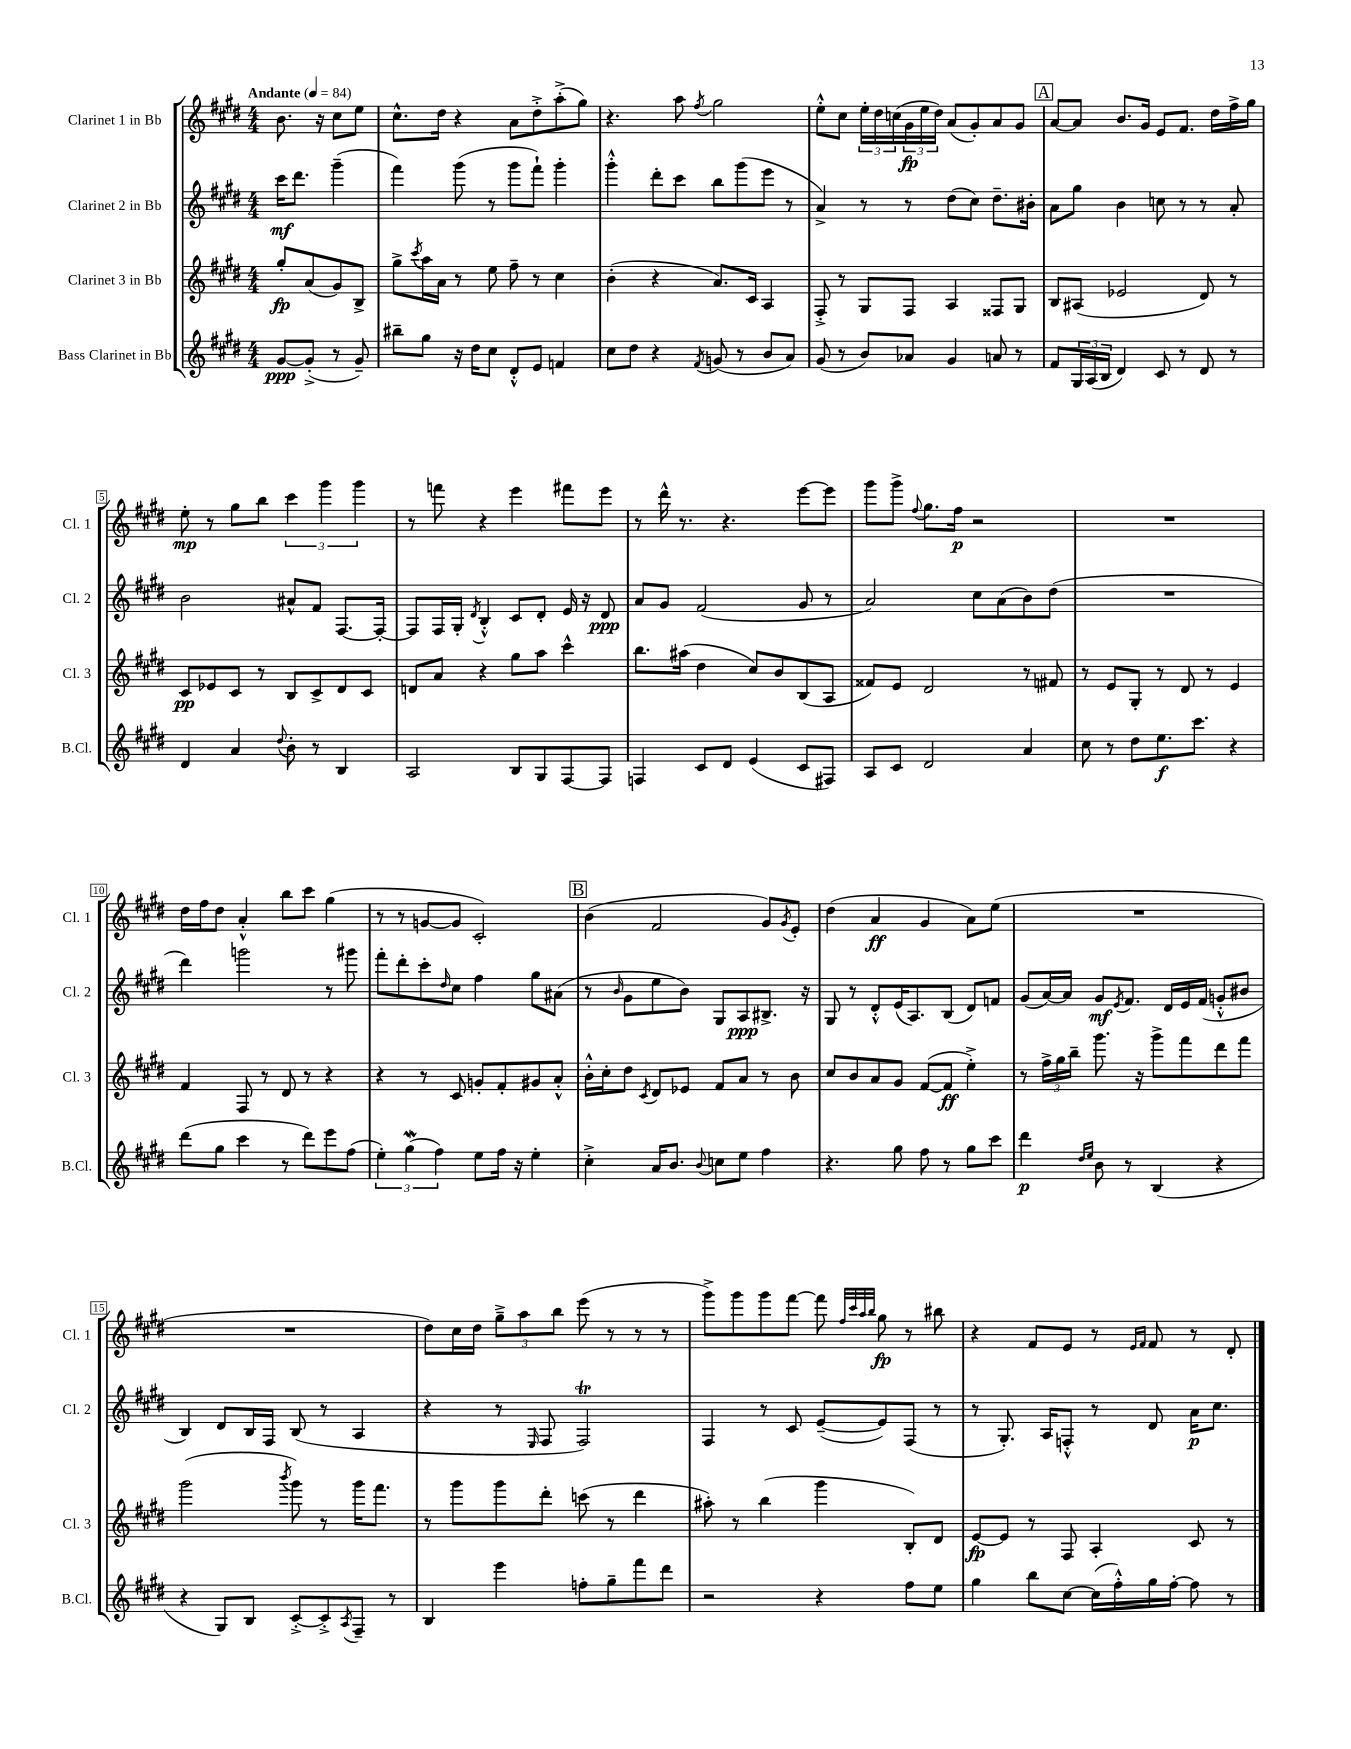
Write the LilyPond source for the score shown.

<<
\new StaffGroup <<
\new Staff = "s0" \with { instrumentName = "Clarinet 1 in Bb" shortInstrumentName = "Cl. 1" } {
    \clef treble \key e \major \numericTimeSignature \time 4/4 \partial 2 \tempo "Andante" 4 = 84
    b'8. r16 cis''8 e''8 |
    cis''8.-^ dis''16 r4 a'8 dis''8-.-> a''8-.->( gis''8) |
    r4. a''8 \acciaccatura { fis''8 } gis''2 |
    e''8-.-^ cis''8 \tuplet 3/2 { e''16-. dis''16 c''16( } \tuplet 3/2 { gis'16\fp e''16 dis''16) } a'8( gis'8-.) a'8 gis'8 |
    \mark \markup { \box "A" } a'8~ a'8 b'8. gis'16 e'8 fis'8. dis''16 fis''16-> gis''16 |
    e''8-.\mp r8 gis''8 b''8 \tuplet 3/2 { cis'''4 gis'''4 gis'''4 } |
    r8 f'''8 r4 e'''4 fis'''8 e'''8 |
    r8 dis'''16-^ r8. r4. e'''8~ e'''8 |
    gis'''8 gis'''8-> \appoggiatura { fis''8 } gis''8. fis''16\p r2 |
    R1 |
    dis''16 fis''16 dis''8 a'4-.-^ b''8 cis'''8 gis''4( |
    r8 r8 g'8~ g'8 cis'2-.) |
    \mark \markup { \box "B" } b'4( fis'2 gis'8) \acciaccatura { gis'8 } e'8-. |
    dis''4( a'4\ff gis'4 a'8) e''8( |
    R1 |
    R1 |
    dis''8) cis''16 dis''16 \tuplet 3/2 { gis''8---> a''8 b''8 } e'''8( r8 r8 r8 |
    gis'''8->) gis'''8 gis'''8 fis'''8~ fis'''8 \grace { fis''32 cis'''32 a''32 b''32 } gis''8\fp r8 bis''8 |
    r4 fis'8 e'8 r8 \grace { e'16 fis'16 } fis'8 r8 dis'8-. \bar "|." |
}
\new Staff = "s1" \with { instrumentName = "Clarinet 2 in Bb" shortInstrumentName = "Cl. 2" } {
    \clef treble \key e \major \numericTimeSignature \time 4/4 \partial 2
    cis'''16\mf dis'''8. gis'''4--( |
    fis'''4) gis'''8( r8 gis'''8 fis'''8-!) gis'''4-. |
    gis'''4-.-^ dis'''8-. cis'''8 b''8 gis'''8( e'''8 r8 |
    a'4->) r8 r8 dis''8( cis''8) dis''8.-- bis'16-. |
    \mark \markup { \box "A" } a'8 gis''8 b'4 c''8 r8 r8 a'8-. |
    b'2 ais'8-^ fis'8 fis8.~ fis16~-. |
    fis8 fis16 gis16-. \acciaccatura { dis'8 } b4-.-^ cis'8 dis'8-. e'16 r16 dis'8\ppp |
    a'8 gis'8 fis'2( gis'8 r8 |
    a'2) cis''8 a'8( b'8) dis''8( |
    R1 |
    dis'''4) g'''2 r8 gis'''8 |
    fis'''8-. dis'''8-. cis'''8-. \grace { dis''16 } cis''8 fis''4 gis''8 ais'8( |
    \mark \markup { \box "B" } r8 \grace { b'16 } gis'8 e''8 b'8) gis8 a8\ppp bis8.-> r16 |
    gis8 r8 dis'8-.-^ e'16( a8.) b8( dis'8) f'8 |
    gis'8( a'16~) a'16 gis'8\mf \acciaccatura { e'8 } fis'8. dis'16 e'16 fis'16( g'8-.-^ bis'8 |
    b4) dis'8 b16 fis16 b8( r8 a4 |
    r4 r8 \grace { e16 } fis8 fis2\trill) |
    fis4 r8 cis'8 e'8~--( e'8) fis8( r8 |
    r8 gis8.-.) a16 f8-.-^ r8 dis'8 a'16\p cis''8. \bar "|." |
}
\new Staff = "s2" \with { instrumentName = "Clarinet 3 in Bb" shortInstrumentName = "Cl. 3" } {
    \clef treble \key e \major \numericTimeSignature \time 4/4 \partial 2
    gis''8-.\fp a'8( gis'8) b8-> |
    gis''8-> \acciaccatura { cis'''8 } a''16 a'16 r8 e''8 fis''8-- r8 cis''4 |
    b'4-.( r4 a'8.) cis'16 a4 |
    fis8-.-> r8 gis8 fis8 a4 fisis8 gis8 |
    \mark \markup { \box "A" } b8 ais8( ees'2 dis'8) r8 |
    cis'8\pp ees'8 cis'8 r8 b8 cis'8-> dis'8 cis'8 |
    d'8 a'8 r4 gis''8 a''8 cis'''4-^ |
    b''8. ais''16( dis''4 cis''8) b'8 b8( a8 |
    fisis'8) e'8 dis'2 r8 fis'8 |
    r8 e'8 gis8-. r8 dis'8 r8 e'4 |
    fis'4 fis8 r8 dis'8 r8 r4 |
    r4 r8 cis'8 g'8-. fis'8-. gis'8 a'8-.-^ |
    \mark \markup { \box "B" } b'16-.-^ cis''16-. dis''8 \acciaccatura { cis'8 } dis'8 ees'8 fis'8 a'8 r8 b'8 |
    cis''8 b'8 a'8 gis'8 fis'8~( fis'8\ff e''4-.->) |
    r8 \tuplet 3/2 { fis''16-> gis''16 b''16-- } gis'''8. r16 gis'''8-> fis'''8 dis'''8 fis'''8 |
    gis'''2( \acciaccatura { b'''8 } gis'''8) r8 gis'''16 fis'''8. |
    r8 gis'''8 gis'''8 dis'''8-. c'''8( r8 dis'''4 |
    ais''8-.) r8 b''4( gis'''4 b8-.) dis'8 |
    e'8~\fp e'8 r8 fis8 a4-. cis'8 r8 \bar "|." |
}
\new Staff = "s3" \with { instrumentName = "Bass Clarinet in Bb" shortInstrumentName = "B.Cl." } {
    \clef treble \key e \major \numericTimeSignature \time 4/4 \partial 2
    gis'8~\ppp gis'8-.->( r8 gis'8--) |
    bis''8-- gis''8 r16 dis''16 cis''8 dis'8-.-^ e'8 f'4 |
    cis''8 dis''8 r4 \acciaccatura { fis'8 } g'8( r8 b'8 a'8) |
    gis'8( r8 b'8) aes'8 gis'4 a'8 r8 |
    \mark \markup { \box "A" } fis'8 \tuplet 3/2 { gis16 a16( b16 } dis'4) cis'8 r8 dis'8 r8 |
    dis'4 a'4 \appoggiatura { dis''8 } b'8-. r8 b4 |
    a2 b8 gis8 fis8~ fis8 |
    f4 cis'8 dis'8 e'4( cis'8 fis8) |
    a8 cis'8 dis'2 a'4 |
    cis''8 r8 dis''8 e''8.\f cis'''8. r4 |
    dis'''8( gis''8 cis'''4 r8 dis'''8) e'''8 fis''8( |
    \tuplet 3/2 { e''4-.) gis''4\mordent( fis''4) } e''8 fis''16 r16 e''4-. |
    \mark \markup { \box "B" } cis''4-.-> a'16 b'8. \appoggiatura { b'8 } c''8 e''8 fis''4 |
    r4. gis''8 fis''8 r8 gis''8 cis'''8 |
    dis'''4\p \grace { dis''16 e''16 } b'8 r8 b4( r4 |
    r4 gis8) b8 cis'8~-.-> cis'8-.-> \acciaccatura { a8 } fis8-- r8 |
    b4 e'''4 f''8-. gis''8-- fis'''8 dis'''8 |
    r2 r4 fis''8 e''8 |
    gis''4 b''8 cis''8~ cis''16( fis''16-.-^) gis''16 fis''16~-. fis''8 r8 \bar "|." |
}
>>
>>
\layout { \context { \Score \override BarNumber.stencil = #(make-stencil-boxer 0.1 0.3 ly:text-interface::print) } }
